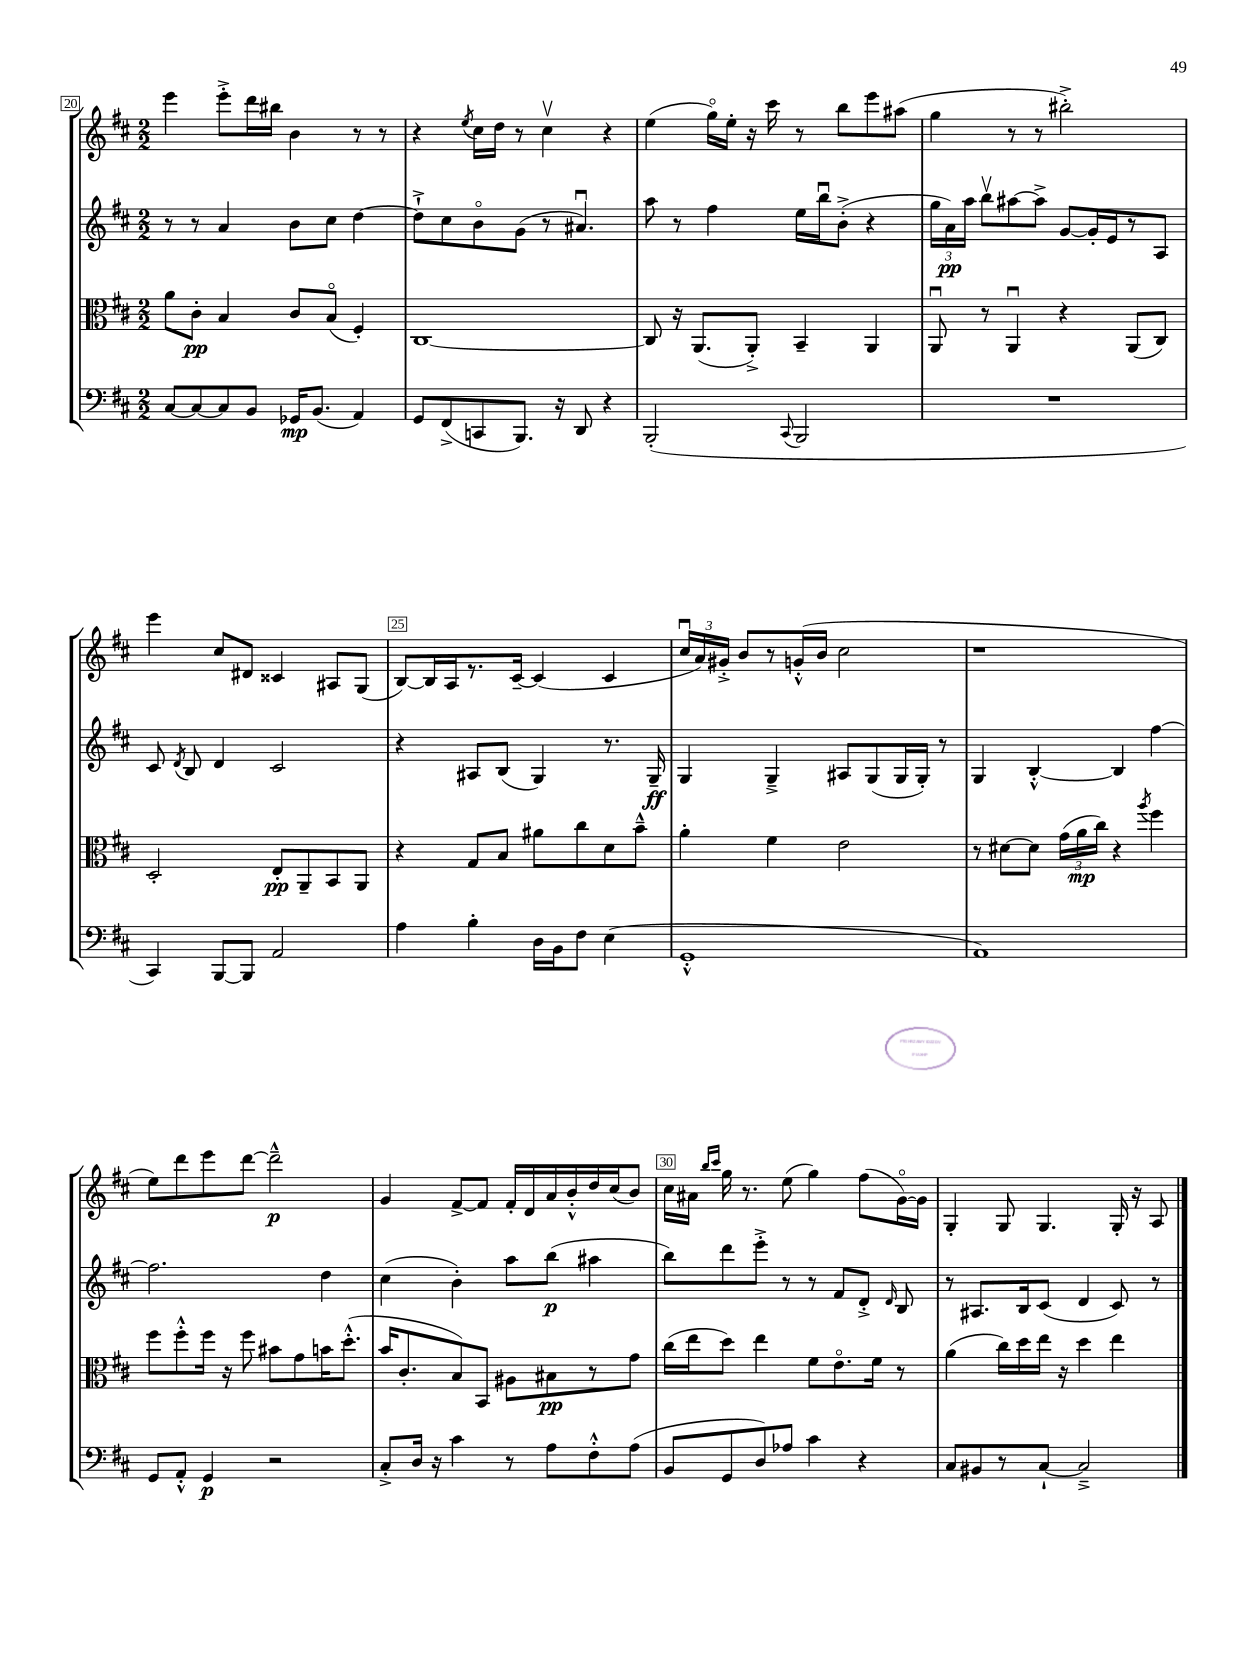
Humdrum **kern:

**kern	**kern	**kern	**kern
*staff4	*staff3	*staff2	*staff1
*clefF4	*clefC3	*clefG2	*clefG2
*k[f#c#]	*k[f#c#]	*k[f#c#]	*k[f#c#]
*M2/2	*M2/2	*M2/2	*M2/2
[8C#	8a	8r	4eee
8C#_	8c#'	8r	.
8C#]	4B	4a	8eee'^
8BB	.	.	16ddd
.	.	.	16bb#
16GG-	8c#	8b	4b
(8.BB	.	.	.
.	(8Bo	8cc#	.
4AA)	4F#')	[4dd	8r
.	.	.	8r
=	=	=	=
8GG	[1C#	8dd`^]	4r
(8FF#^	.	8cc#	.
.	.	.	8qee
8CC	.	8bo	16cc#
.	.	.	16dd
8.BBB)	.	(8g	8r
.	.	8r	4cc#v
16r	.	.	.
8DD	.	4.a#u)	.
4r	.	.	4r
=	=	=	=
(2BBB'	8C#]	8aa	(4ee
.	16r	8r	.
.	(8.AA	.	.
.	.	4ff#	16ggo)
.	.	.	16ee'
.	8AA'^)	.	16r
.	.	.	16ccc#
8qqCC#	.	.	.
2BBB	4BB~	16ee	8r
.	.	16bbu	.
.	.	(8b'^	8bb
.	4AA	4r	8eee
.	.	.	(8aa#
=	=	=	=
1r	8AAu	24gg	4gg
.	.	24a)	.
.	.	24aa	.
.	8r	8bbv	.
.	4AAu	[8aa#	8r
.	.	8aa#^]	8r
.	4r	[8g	2bb#'^)
.	.	16g']	.
.	.	16e	.
.	(8AA	8r	.
.	8C#)	8A	.
=	=	=	=
4CC#)	2D'	8c#	4eee
.	.	8qd	.
.	.	8B	.
[8BBB	.	4d	8cc#
8BBB]	.	.	8d#
2AA	8E'	2c#	4c##
.	8AA~	.	.
.	8BB	.	8A#
.	8AA	.	(8G
=	=	=	=
4A	4r	4r	[8B)
.	.	.	16B]
.	.	.	16A
4B'	8G	8A#	8.r
.	8B	(8B	.
.	.	.	[16c#~
16D	8a#	4G)	(4c#]
16BB	.	.	.
8F#	8cc#	.	.
(4E	8d	8.r	4c#
.	8b~^^	.	.
.	.	16G~	.
=	=	=	=
1GG'^^	4a'	4G	24cc#u
.	.	.	24a)
.	.	.	24g#'^
.	.	.	8b
.	4f#	4G~^	8r
.	.	.	(16g'^^
.	.	.	16b
.	2e	8A#	2cc#
.	.	(8G	.
.	.	16G	.
.	.	16G')	.
.	.	8r	.
=	=	=	=
1AA)	8r	4G	1r
.	[8d#	.	.
.	8d#]	[4B'^^	.
.	(24g	.	.
.	24a	.	.
.	24cc#)	.	.
.	4r	4B]	.
.	8qaa	.	.
.	4ff#	[4ff#	.
=	=	=	=
8GG	8ff#	2.ff#]	8ee)
8AA'^^	8ff#'^^	.	8ddd
4GG	16ff#	.	8eee
.	16r	.	.
.	8ff#	.	[8ddd
2r	8b#	.	2ddd~^^]
.	8g	.	.
.	16b	4dd	.
.	(8.dd'^^	.	.
=	=	=	=
8C#'^	16b	(4cc#	4g
.	8.c#'	.	.
16D	.	.	.
16r	.	.	.
4c#	8B)	4b')	[8f#^
.	8BB	.	8f#]
8r	8A#	8aa	16f#'
.	.	.	16d
8A	8B#	(8bb	16a
.	.	.	16b'^^
8F#'^^	8r	4aa#	16dd
.	.	.	(16cc#
(8A	8g	.	8b)
=	=	=	=
8BB	(16cc#	8bb)	16cc#
.	16ee	.	16a#
.	.	.	16qqbb
.	.	.	16qqccc#
8GG	8dd)	8ddd	16gg
.	.	.	8.r
8D)	4ee	8eee'^	.
8A-	.	8r	(8ee
4c#	8f#	8r	4gg)
.	8.eo	8f#	.
4r	.	8d'^	(8ff#
.	16f#	.	.
.	.	16qqd	.
.	8r	8B	[16go)
.	.	.	16g]
=	=	=	=
8C#	(4a	8r	4G'
8BB#	.	8.A#	.
8r	16cc#)	.	8G
.	16dd	16B	.
[8C#`	16ee	(8c#	4.G
.	16r	.	.
2C#~^]	4dd	4d	.
.	4ee	8c#)	16G'
.	.	.	16r
.	.	8r	8A
==	==	==	==
*-	*-	*-	*-
